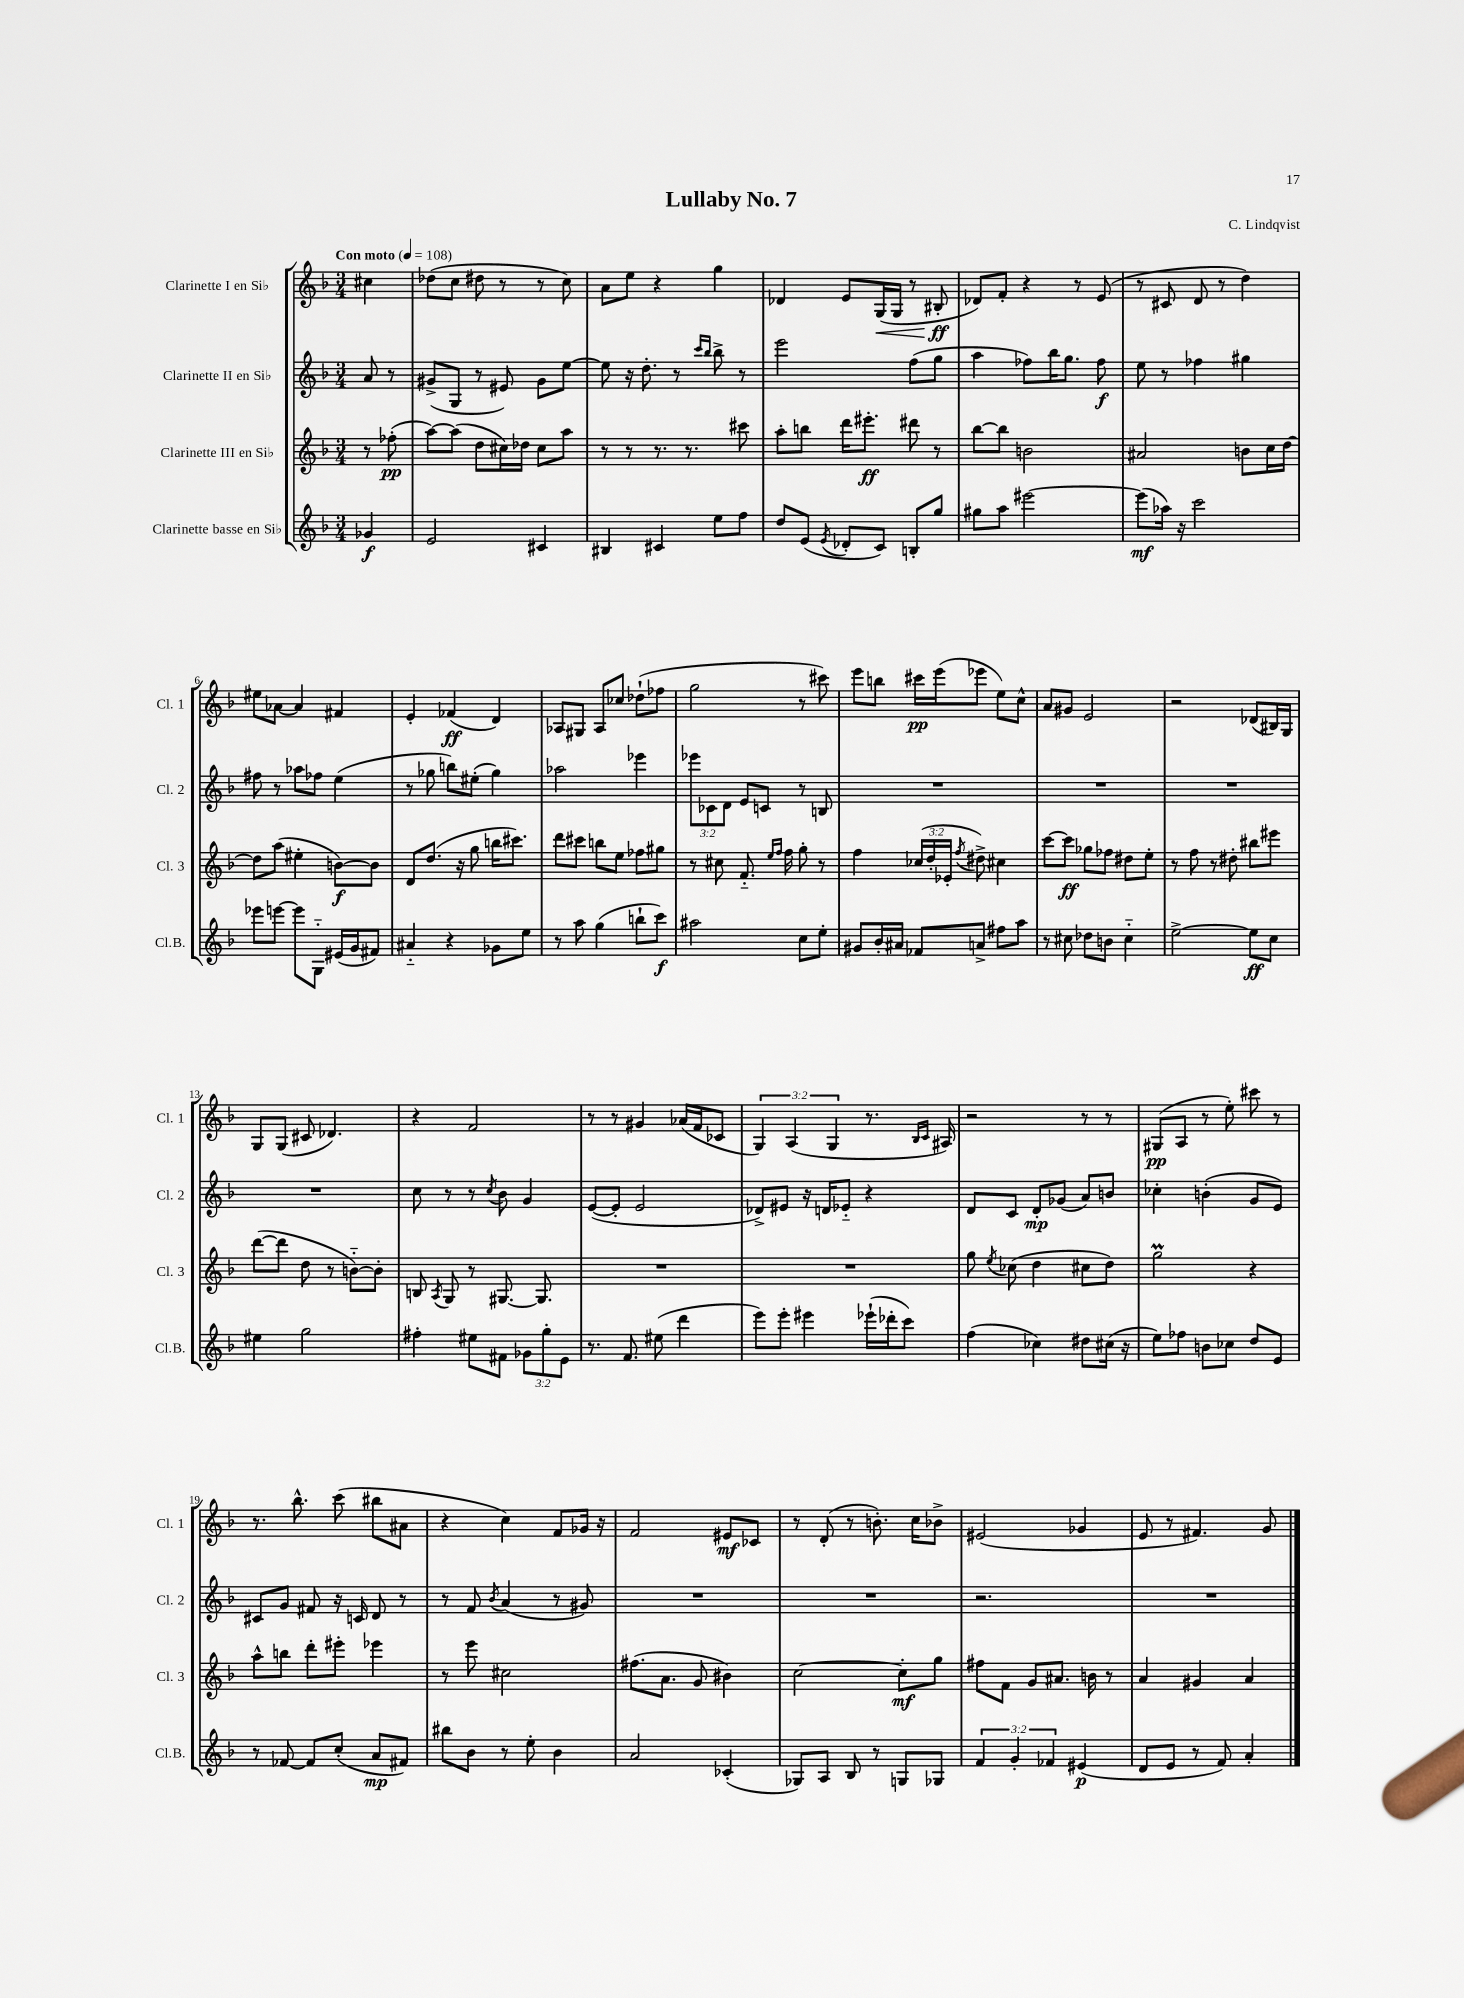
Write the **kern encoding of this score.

**kern	**kern	**kern	**kern
*staff4	*staff3	*staff2	*staff1
*clefG2	*clefG2	*clefG2	*clefG2
*k[b-]	*k[b-]	*k[b-]	*k[b-]
*M3/4	*M3/4	*M3/4	*M3/4
*MM108	*MM108	*MM108	*MM108
4g-	8r	8a	4cc#
.	(8ff-'	8r	.
=	=	=	=
2e	[8aa)	(8g#^	(8dd-
.	(8aa]	8G	8cc
.	8dd	8r	8dd#
.	16cc#)	8e#)	8r
.	16dd-	.	.
4c#	8cc#	8g#	8r
.	8aa	[8ee	8cc)
=	=	=	=
4B#	8r	8ee]	8a
.	8r	16r	8ee
.	.	8.dd'	.
4c#	8.r	.	4r
.	.	8r	.
.	8.r	.	.
.	.	16qqccc	.
.	.	16qqbb-	.
8ee	.	8bb-^	4gg
8ff	8ccc#	8r	.
=	=	=	=
8dd	8aa'	2eee	4d-
(8e	8bb	.	.
8qe	.	.	.
8d-'	16ddd	.	8e
.	8.eee#'	.	.
8c)	.	.	(16G
.	.	.	16G
8B'	8ddd#	(8ff	8r
8gg	8r	8gg	8B#'
=	=	=	=
8gg#	[8bb-	4aa	8d-)
8aa	8bb-]	.	8f'
[2eee#	2b	8ff-)	4r
.	.	16bb-	.
.	.	8.gg	.
.	.	.	8r
.	.	8ff-	(8e
=	=	=	=
(8eee#]	2a#	8ee	8r
16aa-)	.	8r	8c#
16r	.	.	.
2ccc	.	4ff-	8d
.	.	.	8r
.	8b	4gg#	4dd)
.	16cc	.	.
.	[16dd	.	.
=	=	=	=
8eee-	8dd]	8ff#	8ee#
[8eee	(8aa	8r	[8a-
8eee]	4ee#'	8aa-	4a-]
8G'~	.	8ff-	.
(16e#	[8b)	(4ee	4f#
16g	.	.	.
8f#)	8b]	.	.
=	=	=	=
4a#'~	8d	8r	4e'
.	(8.dd	8gg-	.
4r	.	8bb)	(4f-
.	16r	.	.
.	8gg	(8ee#'	.
8g-	16bb	4gg-)	4d)
.	8.ccc#)	.	.
8ee	.	.	.
=	=	=	=
8r	8ddd	2aa-	8A-
8aa	8ccc#	.	8G#
(4gg	8bb	.	8A-
.	8ee	.	8cc-
8bb`	8ff-	4eee-	(8dd-`
8ccc)	8gg#	.	8ff-
=	=	=	=
2aa#	8r	12eee-	2gg
.	.	12c-	.
.	8cc#	.	.
.	.	12d	.
.	8.f'~	8e	.
.	.	8c	.
.	16qqee	.	.
.	16qqff	.	.
.	16ff	.	.
8cc	8gg'	8r	8r
8ee'	8r	8B	8ccc#)
=	=	=	=
8g#	4ff	2.r	8eee
16b-'	.	.	8bb
16a#	.	.	.
8f-	(24cc-	.	16ccc#
.	24dd'	.	.
.	.	.	(16eee
.	24e-'	.	.
.	8qff	.	.
8a^	8dd#^)	.	8eee-
8ff#	4cc#	.	8ee)
8aa	.	.	8cc^^
=	=	=	=
8r	[8ccc	2.r	8a
8cc#	8ccc]	.	8g#
8dd-	8gg-	.	2e
8b	8ff-	.	.
4cc#'~	8dd#	.	.
.	8ee'	.	.
=	=	=	=
[2ee^	8r	2.r	2r
.	8ff	.	.
.	8r	.	.
.	8dd#'	.	.
8ee]	8bb#	.	(8d-
8cc	8eee#	.	16B#)
.	.	.	16G
=	=	=	=
4ee#	([8ddd	2.r	8G
.	8ddd]	.	(8G
2gg	8dd	.	8c#
.	8r	.	4.d-)
.	[8b'~)	.	.
.	8b']	.	.
=	=	=	=
4ff#'	8B	8cc	4r
.	8qA	.	.
.	8G	8r	.
8ee#	8r	8r	2f
.	.	8qcc	.
8f#	[8.G#	8b-	.
12g-	.	4g	.
.	8.G#]	.	.
12gg'	.	.	.
12e	.	.	.
=	=	=	=
8.r	2.r	([8e	8r
.	.	8e']	8r
8.f	.	.	.
.	.	2e	4g#
(8ee#	.	.	.
4ddd	.	.	(16a-
.	.	.	16f
.	.	.	8c-
=	=	=	=
8eee)	2.r	8d-^)	6G)
8eee'	.	8e#	.
.	.	.	(6A
4eee#	.	16r	.
.	.	16d	.
.	.	.	6G
.	.	8e-'~	.
(16eee-`	.	4r	8.r
16ddd-'	.	.	.
8ccc)	.	.	.
.	.	.	16qqB-
.	.	.	16qqc
.	.	.	16A#)
=	=	=	=
(4ff	8gg	8d	2r
.	8qee	.	.
.	(8cc-	8c	.
4cc-)	4dd	8d'	.
.	.	(8g-	.
8dd#	8cc#	8a)	8r
(16cc#	8dd)	8b	8r
16r	.	.	.
=	=	=	=
8ee)	2gg	4cc-'	(8G#
8ff-	.	.	8A
8b	.	(4b'	8r
8cc-	.	.	8ee')
8dd	4r	8g	8ccc#
8e	.	8e)	8r
=	=	=	=
8r	8aa^^	8c#	8.r
[8f-	8bb	8g	.
.	.	.	8.bb-^^
8f-]	8ddd'	8f#	.
(8cc'	8eee#'	16r	(8ccc
.	.	16c	.
8a	4eee-	8d	8bb#
8f#)	.	8r	8a#
=	=	=	=
8bb#	8r	8r	4r
8b-	8eee	8f	.
.	.	8qb-	.
8r	2cc#	(4a	4cc)
8ee'	.	.	.
4b-	.	8r	8f
.	.	8g#)	16g-
.	.	.	16r
=	=	=	=
2a	(8.ff#	2.r	2f
.	8.a	.	.
.	8g	.	.
(4c-'	4b#)	.	8e#
.	.	.	8c-
=	=	=	=
8G-)	[2cc	2.r	8r
8A	.	.	(8d'
8B-	.	.	8r
8r	.	.	8.b')
8G	8cc']	.	.
.	.	.	16cc
8G-	8gg	.	8b-^
=	=	=	=
6f	8ff#	2.r	(2e#
.	8f	.	.
6g'	.	.	.
.	8g	.	.
6f-	.	.	.
.	8.a#	.	.
(4e#	.	.	4g-
.	16b	.	.
.	8r	.	.
=	=	=	=
8d	4a	2.r	8e
8e	.	.	8r
8r	4g#	.	4.f#)
8f)	.	.	.
4a'	4a	.	.
.	.	.	8g
==	==	==	==
*-	*-	*-	*-
